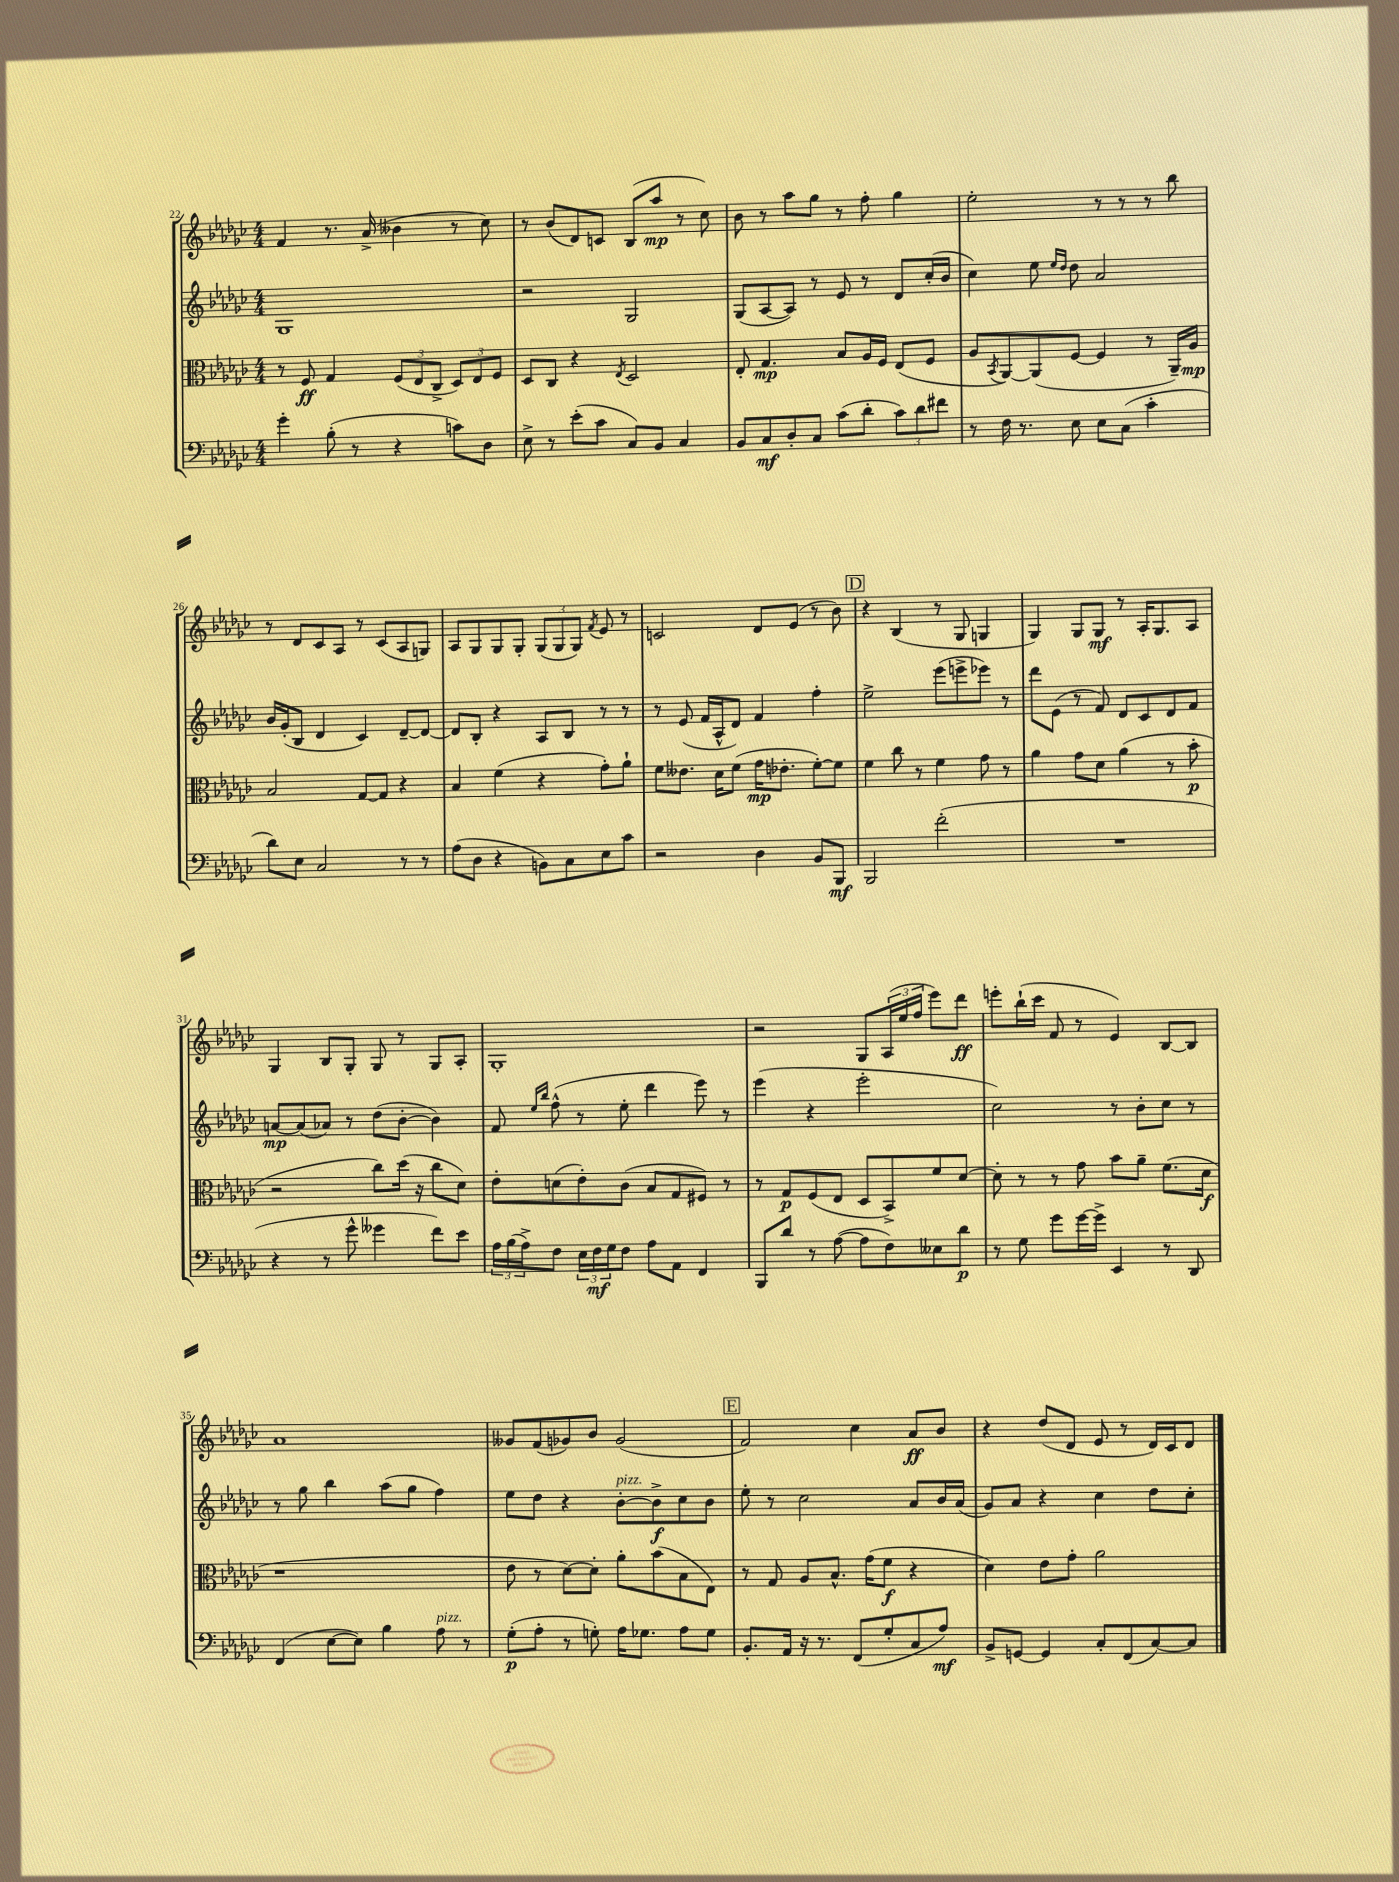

**kern	**kern	**kern	**kern
*staff4	*staff3	*staff2	*staff1
*clefF4	*clefC3	*clefG2	*clefG2
*k[b-e-a-d-g-c-]	*k[b-e-a-d-g-c-]	*k[b-e-a-d-g-c-]	*k[b-e-a-d-g-c-]
*M4/4	*M4/4	*M4/4	*M4/4
4g-'\	8r	1G-	4f/
.	8F/	.	.
(8B-'\	4G-/	.	8.r
8r	.	.	.
.	.	.	(16a-^/
4r	(12F/L	.	4b--\
.	12E-/	.	.
.	12C-^/J	.	.
8c\L)	12D-/L)	.	8r
.	12E-/	.	.
8D-\J	.	.	8cc-\)
.	12F/J	.	.
=	=	=	=
8E-^\	8D-/L	2r	8r
8r	8C-/J	.	(8b-/L
(8e-'\L	4r	.	8d-/)
8c-\J	.	.	8c/J
.	8qE-/	.	.
8C-/L)	2D-/	2G-/	(8B-/L
8BB-/J	.	.	8aa-/J
4C-/	.	.	8r
.	.	.	8cc-\)
=	=	=	=
8BB-/L	8E-'/	(8G-/L	8b-\
8C-/	4.G-/	[8A-/	8r
8D-'/	.	8A-/]J)	8aa-\L
8C-/J	.	8r	8gg-\J
(8c-\L	8B-/L	8e-/	8r
8d-'\J	16A-/L	8r	8ff'\
.	16F/JJ	.	.
12c-\L)	(8E-/L	8d-/L	4gg-\
12d-\	.	.	.
.	8F/J	(16cc-'/L	.
12f#\J	.	.	.
.	.	16b-/JJ	.
=	=	=	=
8r	8A-/L	4cc-\)	2ee-'\
.	8qBB-/	.	.
16F\	[8AA-/)	.	.
8.r	.	.	.
.	(8AA-/]	8ee-\	.
.	.	16qqee-/LL	.
.	.	16qqdd-/JJ	.
8E-\	[8F/J	8dd-\	.
8E-\L	4F/]	2a-/	8r
(8C-\J	.	.	8r
4c-'\	8r	.	8r
.	16AA-~/LL)	.	8bb-\
.	16A-/JJ	.	.
=	=	=	=
8d-\L)	2B-/	16b-/LL	8r
.	.	(16g-'/J	.
8E-\J	.	8B-/J	8d-/L
2C-/	.	4d-/	8c-/
.	.	.	8A-/J
.	[8G-/L	4c-/)	8r
.	8G-/]J	.	(8c-/L
8r	4r	[8d-~/L	8A-/
8r	.	8d-/_J	8G/J)
=	=	=	=
(8A-\L	4B-/	8d-/]L	8A-/L
8D-\J	.	8B-'/J	8G-/
4r	(4f\	4r	8G-/
.	.	.	8G-'/J
8BB\L)	4r	8A-/L	(12G-/L
.	.	.	12G-/
8C-\	.	8B-/J	.
.	.	.	12G-/J)
.	.	.	8qf/
8E-\	8g-'\L)	8r	8e-/
8c-\J	8a-`\J	8r	8r
=	=	=	=
2r	8f\L	8r	2c/
.	8.e--\J	(8e-/	.
.	.	16f/LL	.
.	16d-\LK	16A-^^/J	.
.	(8f\J	8d-/J)	.
4D-\	16g-\LK	4f/	8d-/L
.	8.e-'\J	.	.
.	.	.	(8e-/J
8BB-/L	[8f'\L)	4ff'\	8r
8BBB-/J	8f\]J	.	8b-\)
=	=	=	=
2BBB-/	4f\	2ee-^\	4r
.	8cc-\	.	(4B-/
.	8r	.	.
(2f'\	4f\	(8eee-\L	8r
.	.	8eee^\	8G-/
.	8g-\	8eee-\J)	4G/
.	8r	8r	.
=	=	=	=
1r	4a-\	8ddd-\L	4G-/)
.	.	(8e-\J	.
.	8g-\L	8r	8G-/L
.	8d-\J	8f/)	8G-/J
.	(4a-\	8d-/L	8r
.	.	8c-/	16A-'/LK
.	.	.	8.G-/
.	8r	8d-/	.
.	8b-'\	8f/J	8A-/J
=	=	=	=
4r	2r	[8a/L	4G-/
.	.	(8a/]	.
8r	.	8a-/J)	8B-/L
8g-^^\	.	8r	8G-'/J
4g--\	8cc-\L)	(8dd-\L	8G-/
.	(16dd-\Jk	[8b-'\J	8r
.	16r	.	.
8f\L)	8cc-\L	4b-\])	8G-/L
8e-\J	8d-\J)	.	8A-'/J
=	=	=	=
24A-\LL	8e-'\L	8f/	1G-'
(24B-\	.	.	.
24A-^\J)	.	.	.
.	.	16qqee-/LL	.
.	.	16qqbb-/JJ	.
8F\J	(8d\	(8ff^^\	.
24E-\LL	8e-'\)	8r	.
24F\	.	.	.
24G-\J	.	.	.
8F\J	(8c-\J	8ee-'\	.
8A-\L	8B-/L	4ddd-\	.
8AA-\J	8G-/	.	.
4FF/	8F#/J)	8eee-\)	.
.	8r	8r	.
=	=	=	=
8BBB-/L	8r	(4eee-\	2r
8d-/J	8G-/L	.	.
8r	(8F/	4r	.
([8A-\	8E-/J	.	.
8A-\]L	8D-/L	2eee-'\	8G-/L
8F\)	8BB-^/)	.	(24A-/L
.	.	.	24ee-/
.	.	.	24ff/JJ
8E--\	8f/	.	8eee-\L)
8d-\J	[8d-/J	.	8ddd-\J
=	=	=	=
8r	8d-'\]	2cc-\)	8eee'\L
8G-\	8r	.	(16bb-`\L
.	.	.	16ccc-\JJ
8g-\L	8r	.	8f/
[16g-\L	8g-\	.	8r
16g-^\]JJ	.	.	.
4EE-/	8b-\L	8r	4e-/)
.	8a-~\J	8b-'\L	.
8r	(8.f\L	8cc-\J	[8B-/L
8DD-/	.	8r	8B-/]J
.	16d-\Jk	.	.
=	=	=	=
(4FF/	1r	8r	1a-
.	.	8gg-\	.
[8E-\L	.	4bb-\	.
8E-\]J)	.	.	.
4B-\	.	(8aa-\L	.
.	.	8gg-\J	.
8A-\	.	4ff\)	.
8r	.	.	.
=	=	=	=
(8G-'\L	8e-\	8ee-\L	8g--/L
8A-'\J	8r	8dd-\J	(8f/
8r	[8d-\L)	4r	8g-/)
8G'\)	8d-'\]J	.	8b-/J
16A-\LK	8a-'\L	[8b-'\L	(2g-/
8.G-\J	.	.	.
.	(8b-\	8b-^\]	.
8A-\L	8B-\	8cc-\	.
8G-\J	8E-\J)	8b-\J	.
=	=	=	=
8.BB-'/L	8r	8ee-'\	2f/)
.	8G-/	8r	.
16AA-/Jk	.	.	.
16r	8A-/L	2cc-\	.
8.r	.	.	.
.	8.B-^^/J	.	.
(8FF/L	.	.	4cc-\
.	(16g-\LK	.	.
8G-'/	8f\J	.	.
8C-/	4r	8a-/L	8a-/L
8A-/J)	.	16b-/L	8b-/J
.	.	(16a-/JJ	.
=	=	=	=
8BB-^/L	4d-\)	8g-/L)	4r
[8GG/J	.	8a-/J	.
4GG/]	8e-\L	4r	(8dd-/L
.	8g-'\J	.	8d-/J
8C-'/L	2a-\	4cc-\	8e-/
(8FF/	.	.	8r
[8C-/)	.	8dd-\L	16d-/LL)
.	.	.	16c-/J
8C-/]J	.	8cc-'\J	8d-/J
==	==	==	==
*-	*-	*-	*-
